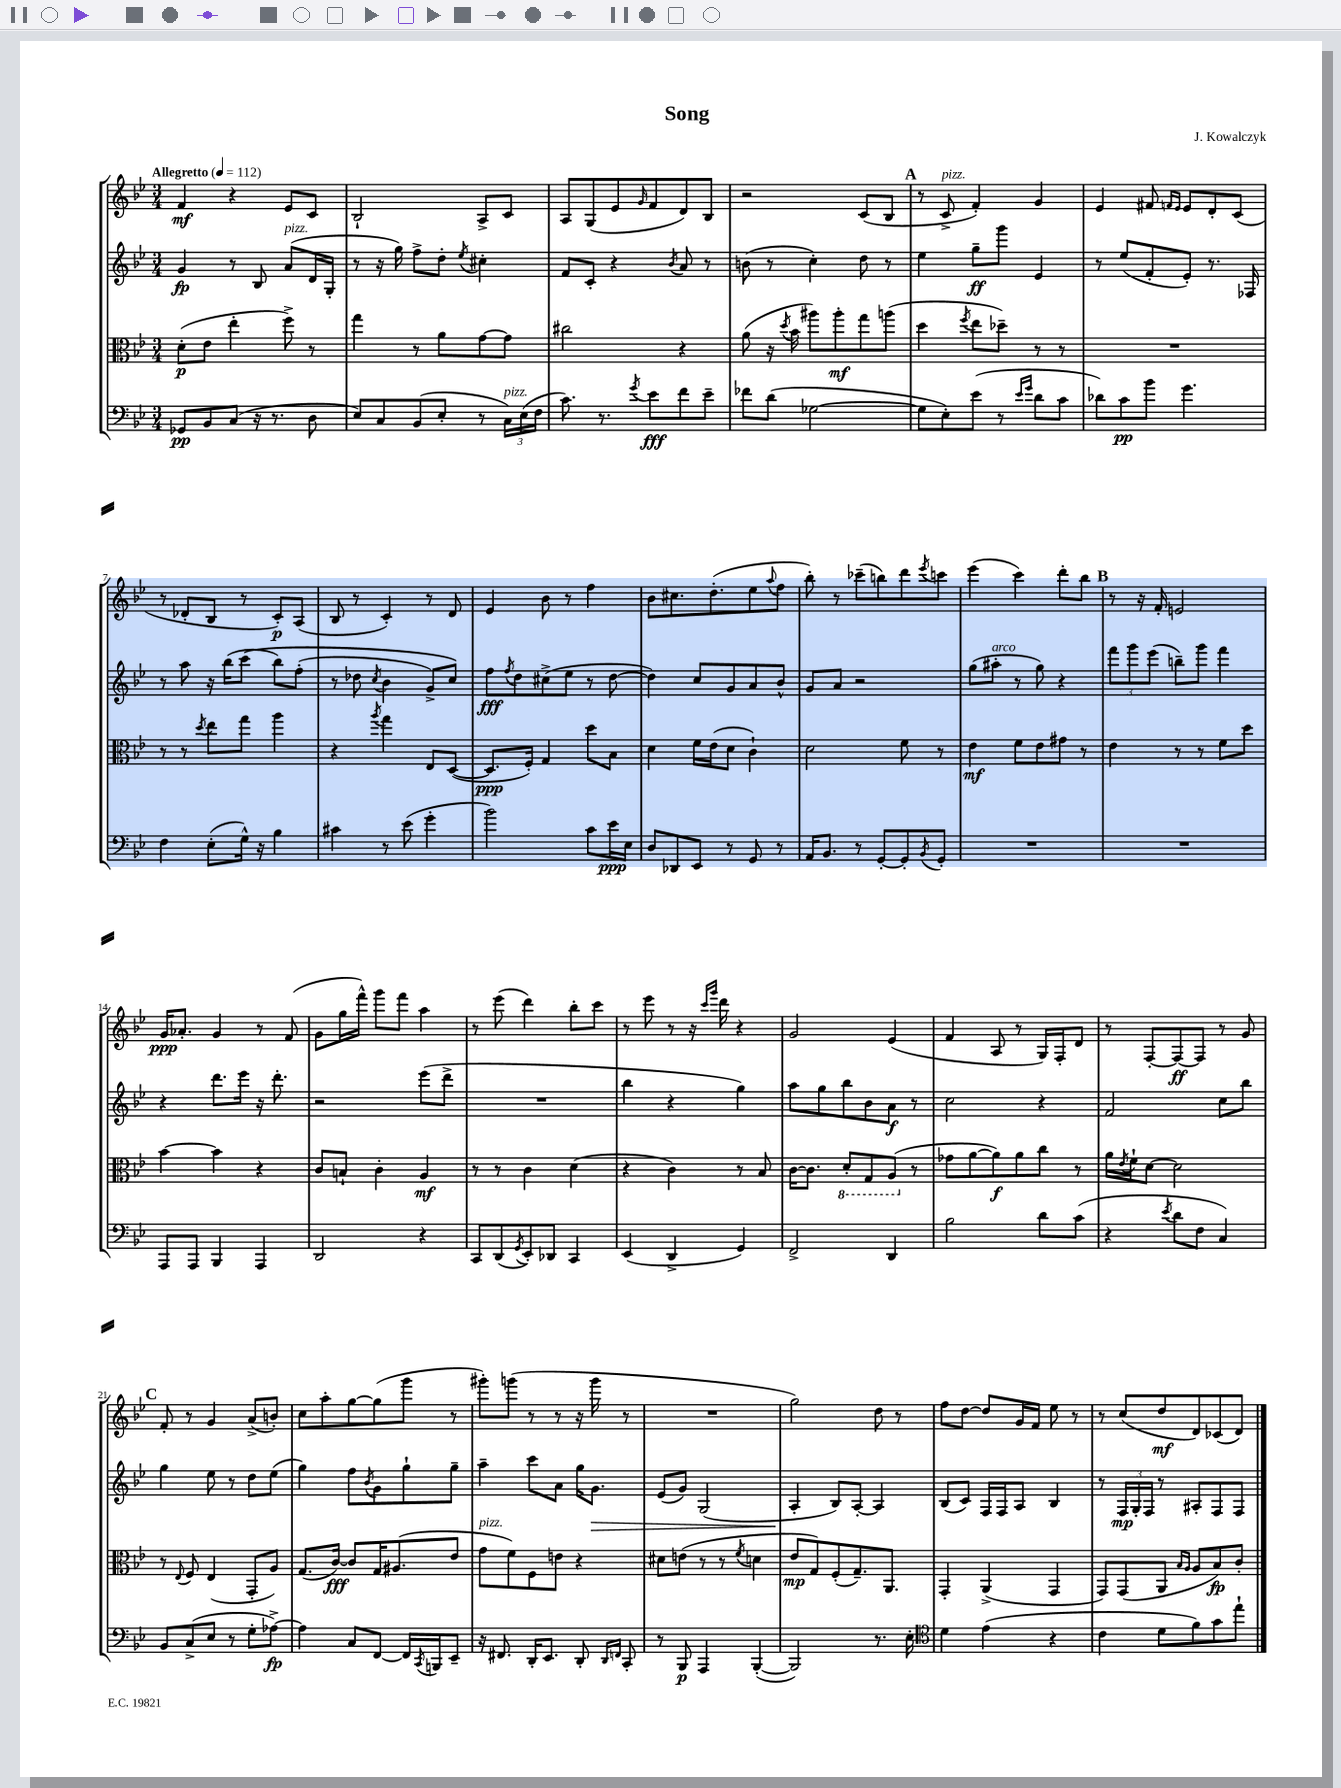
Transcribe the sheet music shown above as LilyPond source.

\header { title = "Song" composer = "J. Kowalczyk" }
<<
\new StaffGroup <<
\new Staff = "s0" {
    \clef treble \key bes \major \numericTimeSignature \time 3/4 \tempo "Allegretto" 4 = 112
    f'4\mf r4 ees'8 c'8 |
    bes2-! a8-> c'8 |
    a8 g8( ees'8 \grace { g'16 } f'8 d'8) bes8 |
    r2 c'8( bes8 |
    \mark \markup { \bold "A" } r8 c'8->^\markup { \italic "pizz." } f'4-.) g'4 |
    ees'4 fis'8 \grace { f'16 ees'16 } ees'8 d'8-. c'8( |
    r8 des'8-. bes8 r8 c'8-.\p) a8( |
    bes8 r8 c'4-.) r8 d'8 |
    ees'4 bes'8 r8 f''4 |
    bes'8 cis''8. d''8.-.( ees''8 \appoggiatura { a''8 } f''8 |
    bes''8-.) r8 ces'''8--( b''8) d'''8 \acciaccatura { ees'''8 } c'''8 |
    ees'''4( c'''4) d'''8-. bes''8 |
    \mark \markup { \bold "B" } r8 r16 f'16-. e'2 |
    g'16\ppp aes'8.-. g'4 r8 f'8( |
    g'8 g''16 f'''16-^) g'''8 f'''8 a''4 |
    r8 ees'''8( d'''4) bes''8-. c'''8 |
    r8 ees'''8 r8 r16 \grace { c'''16 g'''16 } d'''16 r4 |
    g'2 ees'4( |
    f'4 a8 r8 g16) f16-. d'8 |
    r8 f8~-. f8~\ff f8 r8 g'8 |
    \mark \markup { \bold "C" } f'8-. r8 g'4 a'8->( b'8-.) |
    c''8 a''8-. g''8~ g''8( g'''8 r8 |
    gis'''8-.) g'''8( r8 r8 r16 g'''16 r8 |
    R2. |
    g''2) d''8 r8 |
    f''8 d''8~ d''8 g'16 f'16 ees''8 r8 |
    r8 c''8( d''8\mf d'8) ces'8( d'8) \bar "|." |
}
\new Staff = "s1" {
    \clef treble \key bes \major \numericTimeSignature \time 3/4
    g'4\fp r8 bes8 a'8^\markup { \italic "pizz." }( d'16 g16-. |
    r8 r16 g''16) f''8-> d''8-. \acciaccatura { ees''8 } cis''4-. |
    f'8 c'8-. r4 \acciaccatura { bes'8 } a'8 r8 |
    b'8( r8 c''4-.) d''8 r8 |
    \mark \markup { \bold "A" } ees''4 g''8--\ff g'''8 ees'4 |
    r8 ees''8( f'8-. ees'8-.) r8. fes16 |
    r8 a''8 r16 bes''16( c'''8\( bes''8) f''8-.( |
    r8 des''8 \acciaccatura { c''8 } bes'4 g'8->) c''8\) |
    f''8\fff \acciaccatura { f''8 } d''8 cis''8->( ees''8 r8 d''8~ |
    d''4) c''8 g'8 a'8 bes'8-^ |
    g'8 a'8 r2 |
    g''8( ais''8-.^\markup { \italic "arco" } r8 g''8) r4 |
    \mark \markup { \bold "B" } \tuplet 3/2 { f'''8 g'''8 ees'''8( } b''8--) g'''8 f'''4 |
    r4 d'''8. ees'''16 r16 d'''8.-. |
    r2 ees'''8( d'''8-> |
    R2. |
    bes''4 r4 g''4) |
    a''8 g''8 bes''8 bes'8 a'8\f r8 |
    c''2 r4 |
    f'2 c''8 bes''8 |
    \mark \markup { \bold "C" } g''4 ees''8 r8 d''8 ees''8( |
    g''4) f''8 \acciaccatura { bes'8 } g'8 g''8-! g''8-- |
    a''4-- c'''8 a'8 g''16 g'8.\> |
    ees'8( g'8) g2( |
    a4-.\! bes8) a8~-. a4 |
    bes8( c'8) f16 f16 a8 bes4 |
    r8 \tuplet 3/2 { f16\mp g16-. f16 } r8 ais8-. f8 f8 \bar "|." |
}
\new Staff = "s2" {
    \clef alto \key bes \major \numericTimeSignature \time 3/4
    d'8-.\p( ees'8 ees''4-. f''8->) r8 |
    g''4 r8 a'8 g'8~ g'8 |
    cis''2 r4 |
    a'8( r16 \acciaccatura { d''8 } bes'16 ais''8) ais''8-.\mf g''8 a''8( |
    \mark \markup { \bold "A" } d''4 \acciaccatura { f''8 } ees''8 des''8--) r8 r8 |
    R2. |
    r8 r8 \acciaccatura { d''8 } ees''8 g''8 a''4 |
    r4 \acciaccatura { a''8 } g''4 ees8 d8~( |
    d8.\ppp f16-.) g4 d''8 bes8 |
    d'4 f'16 ees'16( d'8 c'4-!) |
    d'2 f'8 r8 |
    ees'4\mf f'8 ees'8 gis'8 r8 |
    \mark \markup { \bold "B" } ees'4 r8 r8 f'8 d''8 |
    bes'4~ bes'4 r4 |
    c'8 b8-! c'4-. a4\mf |
    r8 r8 c'4 d'4( |
    r4 c'4) r8 bes8 |
    c'16~ c'8. \ottava #-1 d8-. g,8 a,8( \ottava #0 r8 |
    ges'8 a'8~ a'8\f) a'8 c''8 r8 |
    a'16 \acciaccatura { ees'8 } f'16-! d'8~ d'2 |
    \mark \markup { \bold "C" } r8 \appoggiatura { ees8 } f8 ees4( g,8-. a8) |
    g8.( c'16~\fff) c'8 g16 ais8.( ees'8 |
    g'8^\markup { \italic "pizz." } f'8) f8 e'8 r4 |
    dis'8 e'8( r8 r8 \acciaccatura { f'8 } d'4 |
    ees'8\mp g8) f8-.( g8.--) a,8. |
    g,4-. a,4->( g,4 |
    g,8) g,8( a,8 \grace { bes16 a16 } a8 bes8\fp) c'8-. \bar "|." |
}
\new Staff = "s3" {
    \clef bass \key bes \major \numericTimeSignature \time 3/4
    ges,8\pp bes,8 c8( r16 r8. d8 |
    ees8) c8 bes,8( ees8-. r8 \tuplet 3/2 { c16^\markup { \italic "pizz." }) ees16( f16 } |
    c'8.) r8. \acciaccatura { g'8 } ees'8\fff f'8 ees'8-- |
    fes'8 d'8( ges2~ |
    \mark \markup { \bold "A" } ges8 ees8-.) ees'8( r8 \grace { ees'16 g'16 } d'8 c'8 |
    des'8) c'8\pp bes'8 g'4. |
    f4 ees8-.( g16-^) r16 bes4 |
    cis'4 r8 ees'8( g'4-. |
    bes'2) c'8 ees'16\ppp ees16 |
    d8 des,8 ees,8 r8 g,8 r8 |
    a,16 bes,8. r8 g,8~-. g,8-. \acciaccatura { bes,8 } g,8-. |
    R2. |
    \mark \markup { \bold "B" } R2. |
    a,,8 a,,8 bes,,4 a,,4 |
    d,2 r4 |
    c,8 d,8( \acciaccatura { g,8 } ees,8-.) des,8 c,4 |
    ees,4( d,4-> g,4) |
    f,2-> d,4 |
    bes2 d'8 c'8( |
    r4 \acciaccatura { ees'8 } d'8 f8 c4) |
    \mark \markup { \bold "C" } bes,8 c8->( ees8 r8 g8-. aes8~->\fp) |
    aes4 c8 f,8~ f,16 \acciaccatura { c,8 } b,,16 ees,8-- |
    r16 fis,8. d,16-. ees,8. d,8-. \grace { d,16 f,16 } c,8-. |
    r8 bes,,8\p a,,4 bes,,4~-.( |
    bes,,2) r8. ees16-. |
    \clef tenor d'4 ees'4( r4 |
    c'4 d'8 f'8) g'8 ees''8-! \bar "|." |
}
>>
>>
